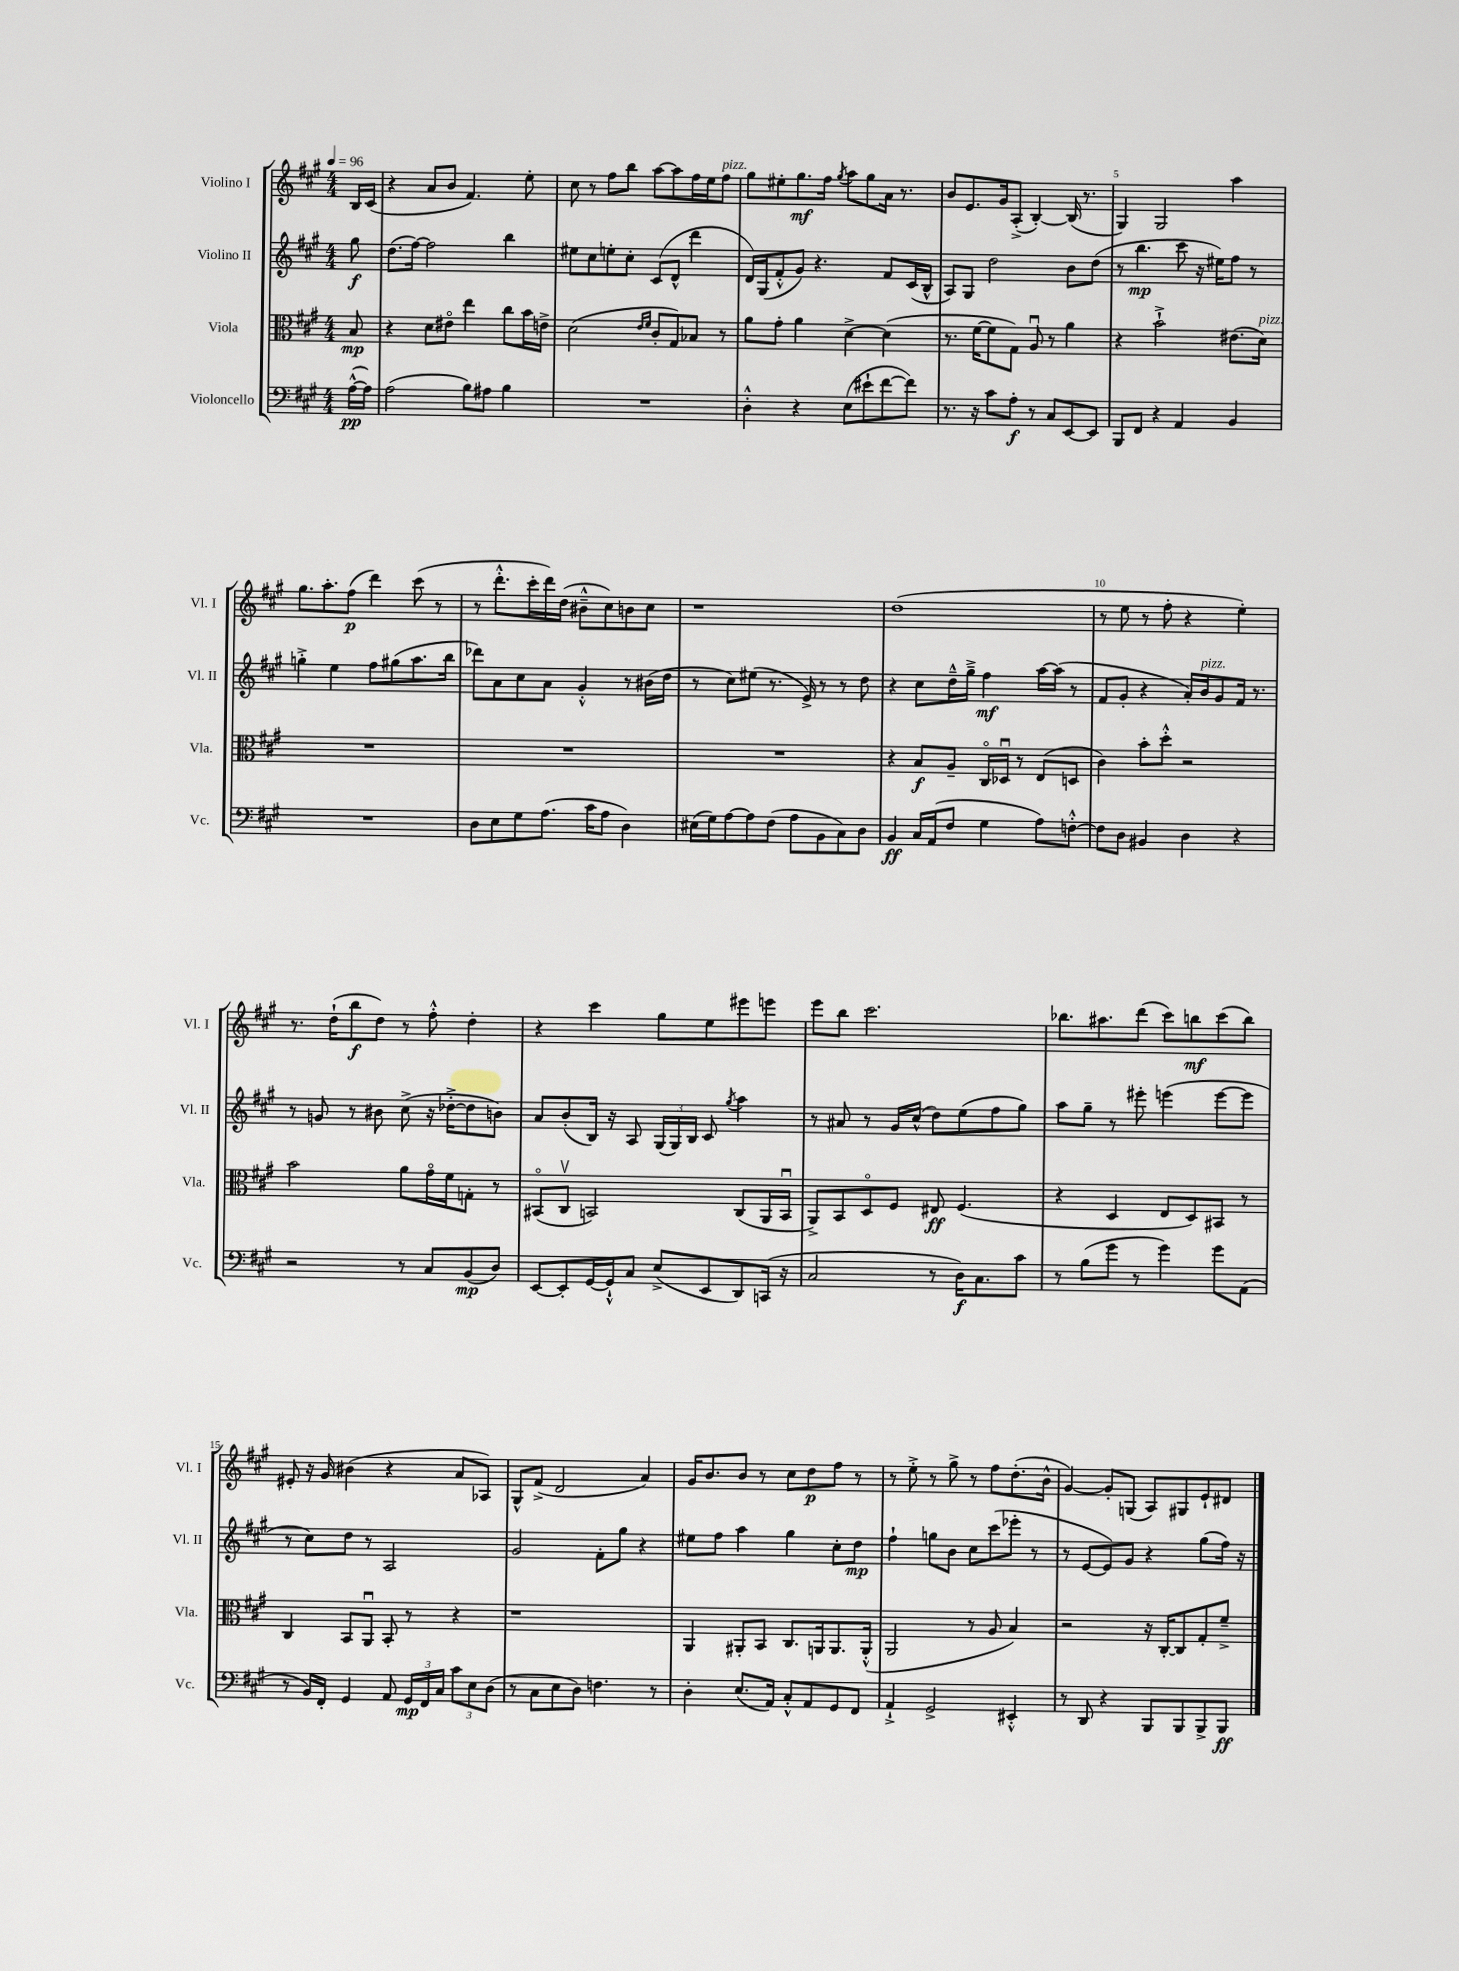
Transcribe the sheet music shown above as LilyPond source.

<<
\new StaffGroup <<
\new Staff = "s0" \with { instrumentName = "Violino I" shortInstrumentName = "Vl. I" } {
    \clef treble \key a \major \numericTimeSignature \time 4/4 \partial 8 \tempo 4 = 96
    \autoBeamOff b16[ cis'16]( |
    r4 a'8[ b'8] fis'4.) e''8-. |
    cis''8 r8 fis''8[ b''8] a''8[~ a''8 fis''16 e''16 fis''8]^\markup { \italic "pizz." } |
    gis''8[ eis''8-. gis''8.\mf fis''16] \acciaccatura { gis''8 } a''8[ gis''8 a'16] r8. |
    b'8[ e'8. gis'16 a8]-.->( b4~-.) b16( r8. |
    gis4) gis2 a''4 |
    gis''8.[ a''8.-. fis''8]\p( d'''4) cis'''8( r8 |
    r8 d'''8.[-.-^ cis'''16-. d'''16) d''16]( bis'8[---^ cis''8) b'8 cis''8] |
    r1 |
    d''1( |
    r8 e''8 r8 fis''8-. r4 e''4-.) |
    r8. d''16[-!( b''8\f d''8]) r8 fis''8-.-^ d''4-. |
    r4 cis'''4 gis''8[ e''8 eis'''8 e'''8] |
    e'''8[ b''8] cis'''2. |
    bes''8.[ ais''8. d'''8]( cis'''8[) b''8\mf cis'''8( b''8]) |
    eis'8-. r16 gis'16 bis'4( r4 a'8[ aes8]) |
    gis8[-^ fis'8]->( d'2 a'4) |
    gis'16[ b'8. b'8] r8 cis''8[ d''8\p fis''8] r8 |
    r8 e''8-.-> r8 gis''8-> r8 fis''8[ d''8.-.( b'16]-^ |
    gis'4~) gis'8[-. g8]( a8[) gis8 e'8-! dis'8] \bar "|." |
}
\new Staff = "s1" \with { instrumentName = "Violino II" shortInstrumentName = "Vl. II" } {
    \clef treble \key a \major \numericTimeSignature \time 4/4 \partial 8
    \autoBeamOff gis''8\f |
    d''8.[( fis''16]~) fis''2 b''4 |
    eis''8[ cis''8 e''8-. cis''8]-. cis'8[( d'8]-^ d'''4 |
    d'16[) gis16( fis'8-.-^ gis'8]) r4. fis'8[ cis'16( b16]-^ |
    a8[) gis8] d''2 b'8[ d''8]( |
    r8 b''4.\mp cis'''8 r16 eis''16[) fis''8] r8 |
    g''4-.-> e''4 fis''8[ gis''8( a''8. b''16] |
    des'''8[) a'8 cis''8 a'8] gis'4-.-^ r8 bis'16[( d''16] |
    r8 cis''8[) eis''8]( r8. e'16->) r8 r8 d''8 |
    r4 cis''8[ d''16---^ gis''16]---> fis''4\mf a''16[~ a''16]( r8 |
    fis'8[ gis'8]-. r4 a'16[-.) b'16^\markup { \italic "pizz." } gis'8 fis'16] r8. |
    r8 g'8 r8 bis'8 cis''8->( r16 des''16[~-.-> des''8 b'8]) |
    a'8[ b'8-.( b16]) r16 a8 \tuplet 3/2 { gis16[( gis16) b16] } cis'8 \acciaccatura { gis''8 } a''4 |
    r8 ais'8 r8 gis'16[ cis''16]-^( d''8[) e''8( fis''8 gis''8]) |
    a''8[ gis''8]-- r8 eis'''8-. e'''4( e'''8[~ e'''8] |
    r8 cis''8[) d''8] r8 a2 |
    gis'2 fis'8[-. gis''8] r4 |
    eis''8[ fis''8] a''4 gis''4 cis''8[-. d''8]\mp |
    fis''4-! g''8[ b'8] cis''8[ cis'''8( ees'''8]-. r8 |
    r8 e'8[~ e'8) gis'8] r4 gis''8[( fis''16]) r16 \bar "|." |
}
\new Staff = "s2" \with { instrumentName = "Viola" shortInstrumentName = "Vla." } {
    \clef alto \key a \major \numericTimeSignature \time 4/4 \partial 8
    \autoBeamOff b8\mp |
    r4 d'8[ eis'8]\flageolet e''4 cis''8[ b'16 e'16]-> |
    d'2( \grace { e'16[ fis'16] } cis'8[-. gis8) bes8] r8 |
    a'8[ gis'8]-. a'4 d'4~-> d'4( |
    r8. fis'16[~ fis'8 gis8]) a8\downbow r8 a'4 |
    r4 b'2-!-> eis'8.[( d'16]^\markup { \italic "pizz." }) |
    R1 |
    R1 |
    R1 |
    r4 b8[\f a8]-- cis16[\flageolet des16]\downbow r8 e8[( d8] |
    cis'4) b'8[-. d''8]-.-^ r2 |
    b'2 a'8[ gis'16\flageolet fis'16 g8]-. r8 |
    bis,8[\flageolet( cis8]\upbow b,2) cis8[( a,16 b,16]\downbow |
    a,8[->) b,8 d8\flageolet fis8] eis8\ff fis4.( |
    r4 d4 e8[ d8) bis,8] r8 |
    cis4 b,8[ a,8]\downbow b,8-. r8 r4 |
    r1 |
    a,4 ais,8[-. b,8] cis8.[ a,16 a,8. a,16]-.-^( |
    a,2 r8 a8 b4) |
    r2 r16 cis16[~-. cis8 gis8-. fis'8]---> \bar "|." |
}
\new Staff = "s3" \with { instrumentName = "Violoncello" shortInstrumentName = "Vc." } {
    \clef bass \key a \major \numericTimeSignature \time 4/4 \partial 8
    \autoBeamOff a16[~-^\pp( a16]) |
    a2( b8[) ais8] b4 |
    R1 |
    d4-.-^ r4 e8[( eis'8-! fis'8~ fis'8]) |
    r8. r16 cis'8[ a8]-.\f r8 cis8[ e,8~ e,8] |
    b,,8[ fis,8] r4 a,4 b,4 |
    R1 |
    d8[ e8 gis8 a8.]( cis'16[ a8] d4) |
    eis16[( gis16) a8~ a8 fis8]( a8[ b,8 cis8) d8] |
    b,4\ff cis16[ a,16( fis8] gis4 a8[) f8]~-.-^ |
    f8[ d8] bis,4 d4 r4 |
    r2 r8 cis8[ b,8\mp( d8]) |
    e,8[~ e,8-. gis,16~ gis,16-!-^ cis8] e8[->( e,8 d,8) c,16]( r16 |
    cis2 r8 d16[\f) cis8. cis'8] |
    r8 b8[( gis'8] r8 gis'4) gis'8[ a,8]( |
    r8 b,16[) fis,16]-. gis,4 a,8 \tuplet 3/2 { gis,16[\mp fis,16 cis16] } \tuplet 3/2 { cis'8[ e8 d8]( } |
    r8 cis8[ e8 d8]) f4. r8 |
    d4-. e8.[( a,16]) cis8[-.-^ a,8 gis,8 fis,8] |
    a,4-!-> gis,2-> eis,4-.-^ |
    r8 d,8 r4 b,,8[ b,,8 b,,8-> b,,8]\ff \bar "|." |
}
>>
>>
\layout { \context { \Score \override BarNumber.break-visibility = ##(#f #t #t) barNumberVisibility = #(every-nth-bar-number-visible 5) } }
